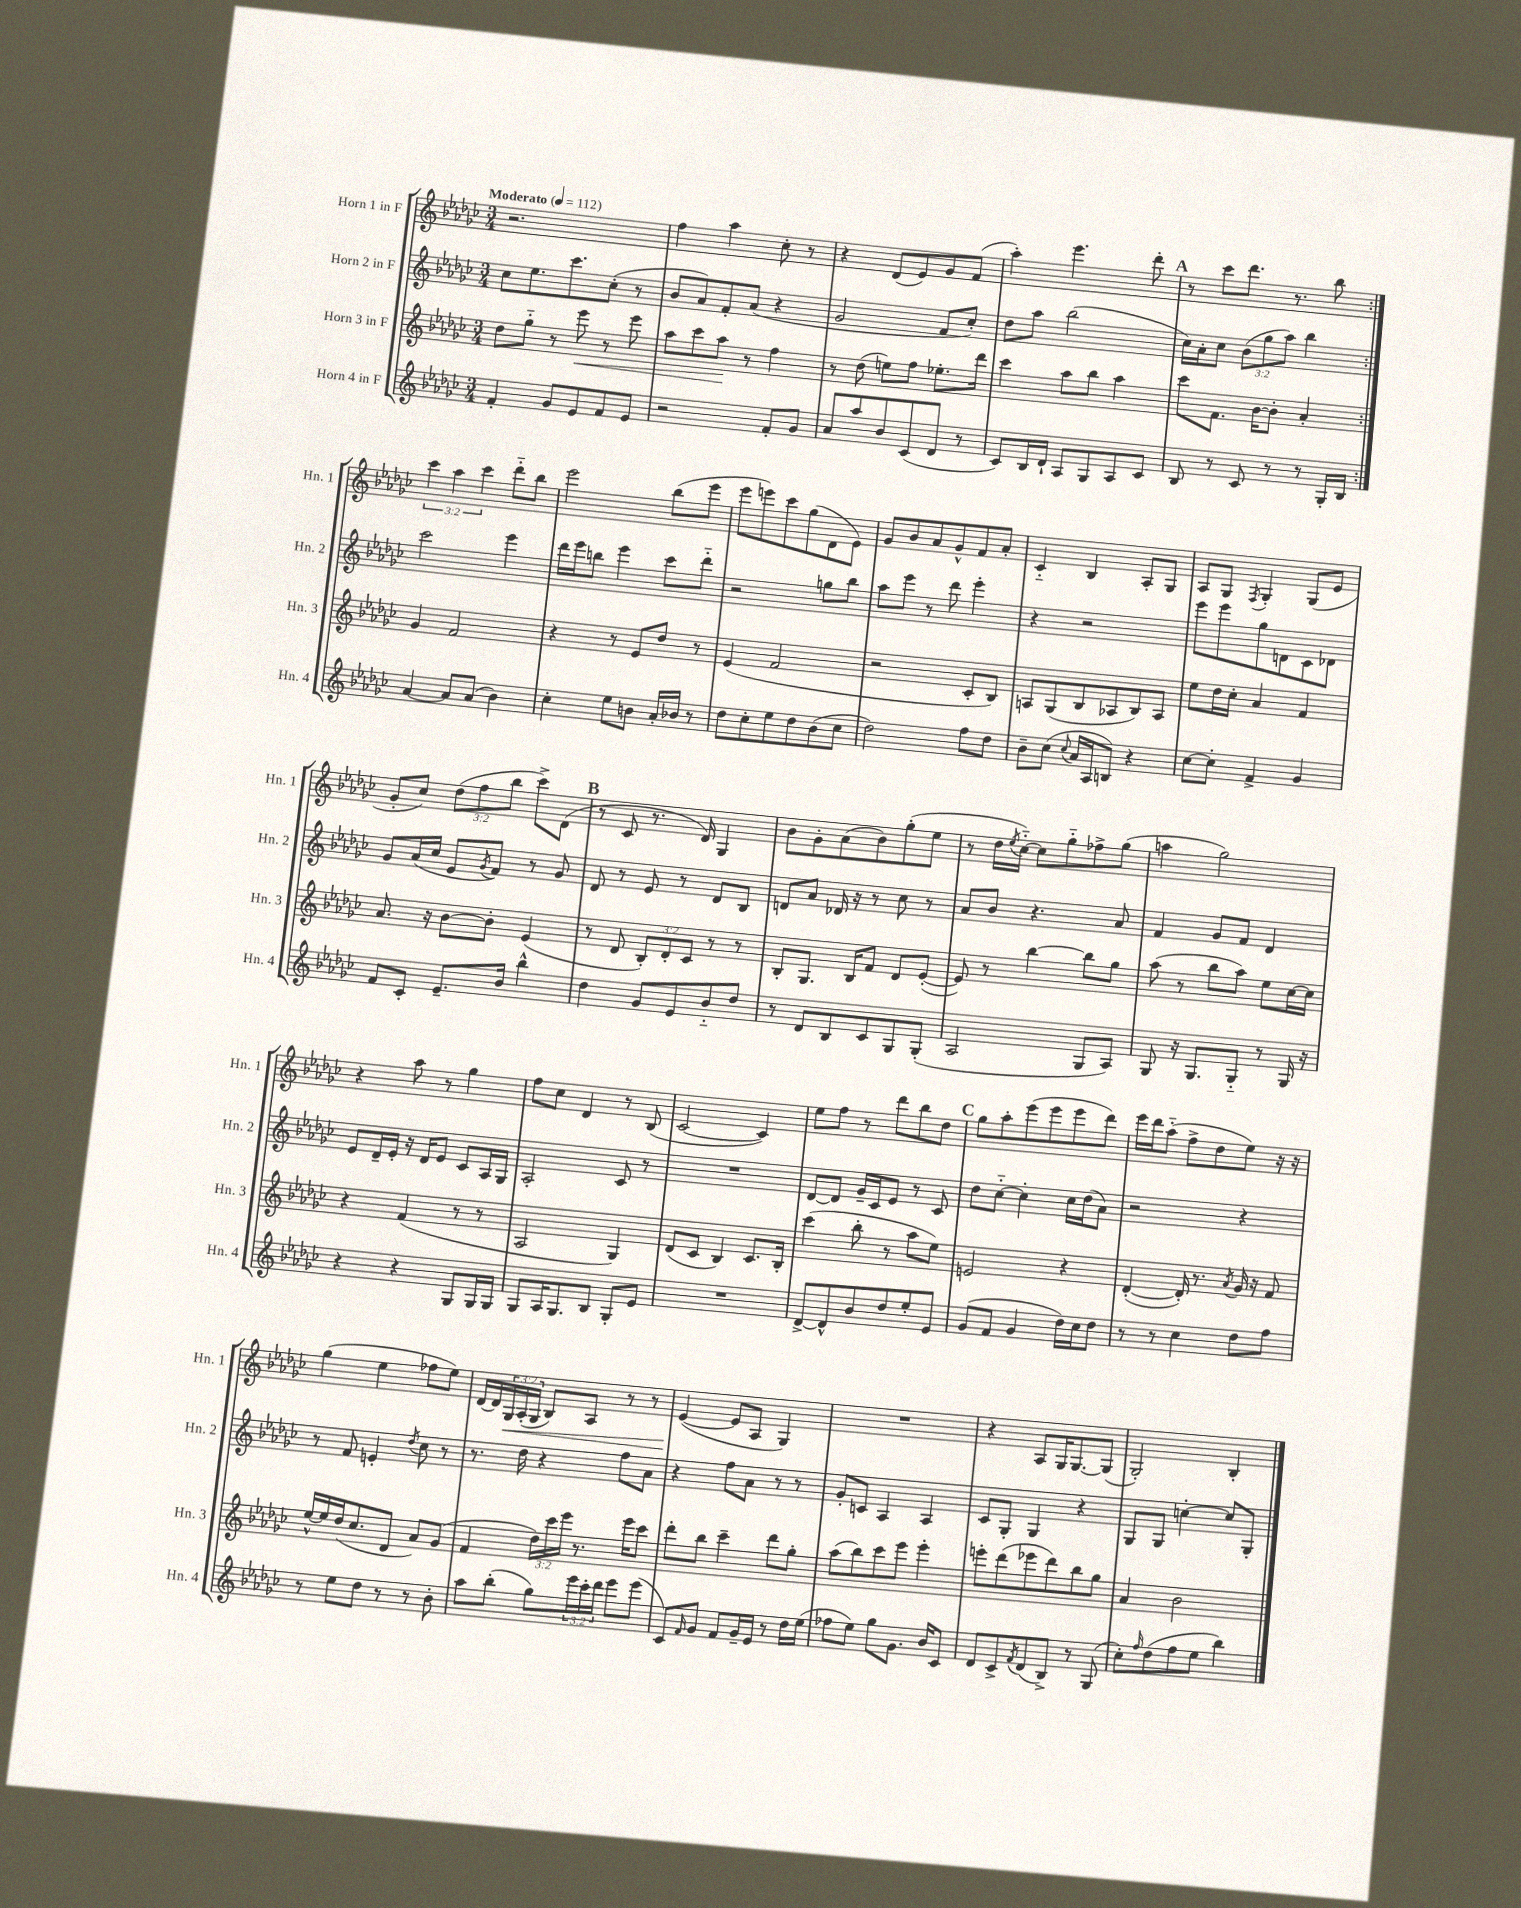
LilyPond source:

<<
\new StaffGroup <<
\new Staff = "s0" \with { instrumentName = "Horn 1 in F" shortInstrumentName = "Hn. 1" } {
    \clef treble \key ges \major \numericTimeSignature \time 3/4 \override Staff.TupletNumber.text = #tuplet-number::calc-fraction-text \tempo "Moderato" 4 = 112
    \repeat volta 2 { r2. |
    f''4 aes''4 ces''8-. r8 |
    r4 des'8( ees'8) ges'8 f'8( |
    aes''4-.) ees'''4. des'''8-. |
    \mark \markup { \bold "A" } r8 ces'''8 des'''8. r8. bes''8 | }
    \tuplet 3/2 { ces'''4 aes''4 ces'''4 } des'''8-_ bes''8 |
    ees'''2 bes''8( ees'''8 |
    ees'''8 e'''8) ces'''8 ges''8( des'8 ees'8) |
    ges'8 bes'8 aes'8 ges'8-^ f'8 aes'8-. |
    ces'4-_ bes4 aes8-. ges8 |
    aes8 ges8 \acciaccatura { f8 } ges4-. ges8( ees'8 |
    ges'8-. ces''8) \tuplet 3/2 { des''8( f''8 bes''8 } ces'''8->) des'8( |
    \mark \markup { \bold "B" } r8 ces'8 r8. des'16) ges4 |
    bes'8 ges'8-. aes'8( bes'8) ges''8-.( ees''8 |
    r8 des''16 \acciaccatura { ees''8 } ces''16~-_) ces''8 ges''8-_ fes''8-> ges''8( |
    a''4 ges''2) |
    r4 aes''8 r8 ges''4 |
    f''8 ces''8 des'4 r8 bes8( |
    ces'2~ ces'4) |
    ees''8 f''8 r8 des'''8 bes''8 des''8 |
    \mark \markup { \bold "C" } ges''8 aes''8-. ees'''8( ees'''8 ees'''8 des'''8) |
    ees'''16 des'''16 aes''8-_( f''8-> des''8 ees''8) r16 r16 |
    ges''4( ees''4 fes''8 ees''8) |
    des'16~ des'16 \tuplet 3/2 { ges16\< aes16-.( ges16 } bes8) aes8 r8 r8 |
    ees'4~\!( ees'8 aes8 ges4) |
    R2. |
    r4 aes8 ges16 ges8.~ ges8( |
    ges2-.) bes4-. \bar "|." |
}
\new Staff = "s1" \with { instrumentName = "Horn 2 in F" shortInstrumentName = "Hn. 2" } {
    \clef treble \key ges \major \numericTimeSignature \time 3/4 \override Staff.TupletNumber.text = #tuplet-number::calc-fraction-text
    \repeat volta 2 { ces''8 ees''8. ces'''8. ces''8-.( r8 |
    bes'8 aes'8) f'8-. aes'8( r4 |
    ges'2 f'8 ces''8-.) |
    des''8 aes''8 bes''2( |
    \mark \markup { \bold "A" } ces''16) aes'16-. ces''8 \tuplet 3/2 { bes'8( ges''8 aes''8) } bes''4 | }
    ces'''2 ees'''4 |
    des'''16 ees'''16 b''8 ees'''4 ces'''8 des'''8-_ |
    r2 g''8 bes''8 |
    aes''8 ees'''8 r8 des'''8 ees'''4-. |
    r4 r2 |
    ees'''8 ees'''8 ges''8 d'8 ces'8 des'8 |
    ges'8 aes'16( ces''16 ees'8 \acciaccatura { ges'8 } f'8) r8 ges'8 |
    \mark \markup { \bold "B" } des'8 r8 ees'8 r8 des'8 bes8 |
    d'8 aes'8 des'16 r16 r8 ces''8 r8 |
    aes'8 bes'8 r4. aes'8 |
    f'4 ges'8 f'8 des'4 |
    ees'8 des'16-- ees'16-. r16 des'16 ees'8 ces'8 aes16 ges16 |
    aes2-. ces'8 r8 |
    R2. |
    des'8~ des'8 ges'16-- ces'16 ees'8 r8 ces'8 |
    \mark \markup { \bold "C" } des''8 ces''8~-_ ces''4-. ces''16 des''16( aes'8) |
    r2 r4 |
    r8 f'8 e'4-. \acciaccatura { des''8 } ces''8 r8 |
    r8. des''16 r4 f''8 aes'8 |
    r4 f''8 aes'8 r8 r8 |
    ges'8-. c'8 aes4 aes4 |
    ces'8 ges8-. ges4 r4 |
    ges8 ges8 c''4~-. c''8 ges8-. \bar "|." |
}
\new Staff = "s2" \with { instrumentName = "Horn 3 in F" shortInstrumentName = "Hn. 3" } {
    \clef treble \key ges \major \numericTimeSignature \time 3/4 \override Staff.TupletNumber.text = #tuplet-number::calc-fraction-text
    \repeat volta 2 { des''8 ges''8-_ r8 ees'''8\< r8 ees'''8 |
    aes''8 ces'''8 aes''8\! r8 f''4 |
    r8 des''8( e''8) f''8 ees''8.-. des'''16 |
    ces'''4 aes''8 bes''8 aes''4 |
    \mark \markup { \bold "A" } ces'''8 f'8. bes'16~ bes'8-. aes'4-. | }
    ges'4 f'2 |
    r4 r8 ees'8 des''8 r8 |
    ees'4( f'2 |
    r2 ces'8-. bes8) |
    a8 ges8( bes8 aes8 bes8) aes8 |
    ees''8 des''16 ces''16-. aes'4 f'4 |
    aes'8. r16 bes'8~ bes'8-. ees'4( |
    \mark \markup { \bold "B" } r8 des'8 \tuplet 3/2 { bes8-.) des'8-. ces'8 } r8 r8 |
    bes8-. ges8. bes16 f'8 des'8 ees'8~-.( |
    ees'8) r8 bes''4~ bes''8 ges''8 |
    aes''8( r8 bes''8 aes''8) ees''8 ces''16~ ces''16 |
    r4 f'4( r8 r8 |
    aes2 ges4) |
    des'8( ces'8 bes4) ces'8. bes16-. |
    ces'''4( bes''8-. r8 aes''8 ees''8) |
    \mark \markup { \bold "C" } e'2 r4 |
    des'4~-.( des'16-.) r8. \acciaccatura { aes'8 } ges'16 r16 f'8 |
    ees''16~-^ ees''16 des''16( ces''8. des'8 aes'8) ges'8( |
    f'4 \tuplet 3/2 { des''16) ces'''16 ees'''16 } r8. ees'''16 ces'''8 |
    des'''8-. bes''8 ces'''4-- des'''8 ges''8-. |
    aes''8( bes''8) ces'''8 ees'''8 ees'''4-. |
    e'''8-. des'''8( ees'''8 des'''8) bes''8 ges''8 |
    aes'4 bes'2 \bar "|." |
}
\new Staff = "s3" \with { instrumentName = "Horn 4 in F" shortInstrumentName = "Hn. 4" } {
    \clef treble \key ges \major \numericTimeSignature \time 3/4 \override Staff.TupletNumber.text = #tuplet-number::calc-fraction-text
    \repeat volta 2 { f'4-. ges'8 ees'8 f'8 ees'8 |
    r2 f'8-. ges'8 |
    aes'8 aes''8 bes'8 ces'8( des'8 r8 |
    ces'8) bes16 des'16-! aes8 ges8 aes8 ces'8 |
    \mark \markup { \bold "A" } bes8 r8 ces'8 r8 r8 ges16-. bes16 | }
    aes'4~ aes'8 aes'8( bes'4) |
    ces''4-. ees''8 b'8 aes'16-. bes'16 r8 |
    des''8 ces''8-. ees''8 des''8 bes'8( ces''8 |
    des''2) f''8 des''8 |
    bes'8-- ces''8( \appoggiatura { ces''8 } aes'16 aes16 b8) r4 |
    ces''8~ ces''8-. f'4-> ges'4 |
    f'8 ces'8-. ees'8.-- bes'16 bes''4-^ |
    \mark \markup { \bold "B" } des''4 ges'8 ees'8 bes'8-_ des''8 |
    r8 des'8 bes8 ces'8 ges8 ges8-.( |
    aes2 ges8 aes8) |
    ges8 r16 ges8. ges8-_ r8 ges16 r16 |
    r4 r4 ges8 ges16 ges16 |
    ges8 aes16 ges8. bes8 ges8-. ees'8 |
    R2. |
    des'8~-> des'8-^ bes'8 des''8 ees''8-. ees'8 |
    \mark \markup { \bold "C" } ges'8( f'8 ges'4 des''16) ces''16 des''8 |
    r8 r8 ces''4 des''8 f''8 |
    r8 ees''8 des''8 r8 r8 bes'8-. |
    aes''8 bes''8-.( ges''8) \tuplet 3/2 { ees'''16 ces'''16-. des'''16 } ees'''8 ees'''8( |
    ces'8) \grace { f'16 } ges'8 f'8 ges'16-- ees'16 r8 des''16 ees''16( |
    fes''8 ees''8) ges''8 ges'8. bes'16 ces'8 |
    des'8 ces'8-> \acciaccatura { f'8 } des'8( bes8->) r8 ges8( |
    ces''8-.) \grace { f''16 } des''8( f''8 ees''8 bes''4) \bar "|." |
}
>>
>>
\layout { \context { \Score \remove "Bar_number_engraver" } }
